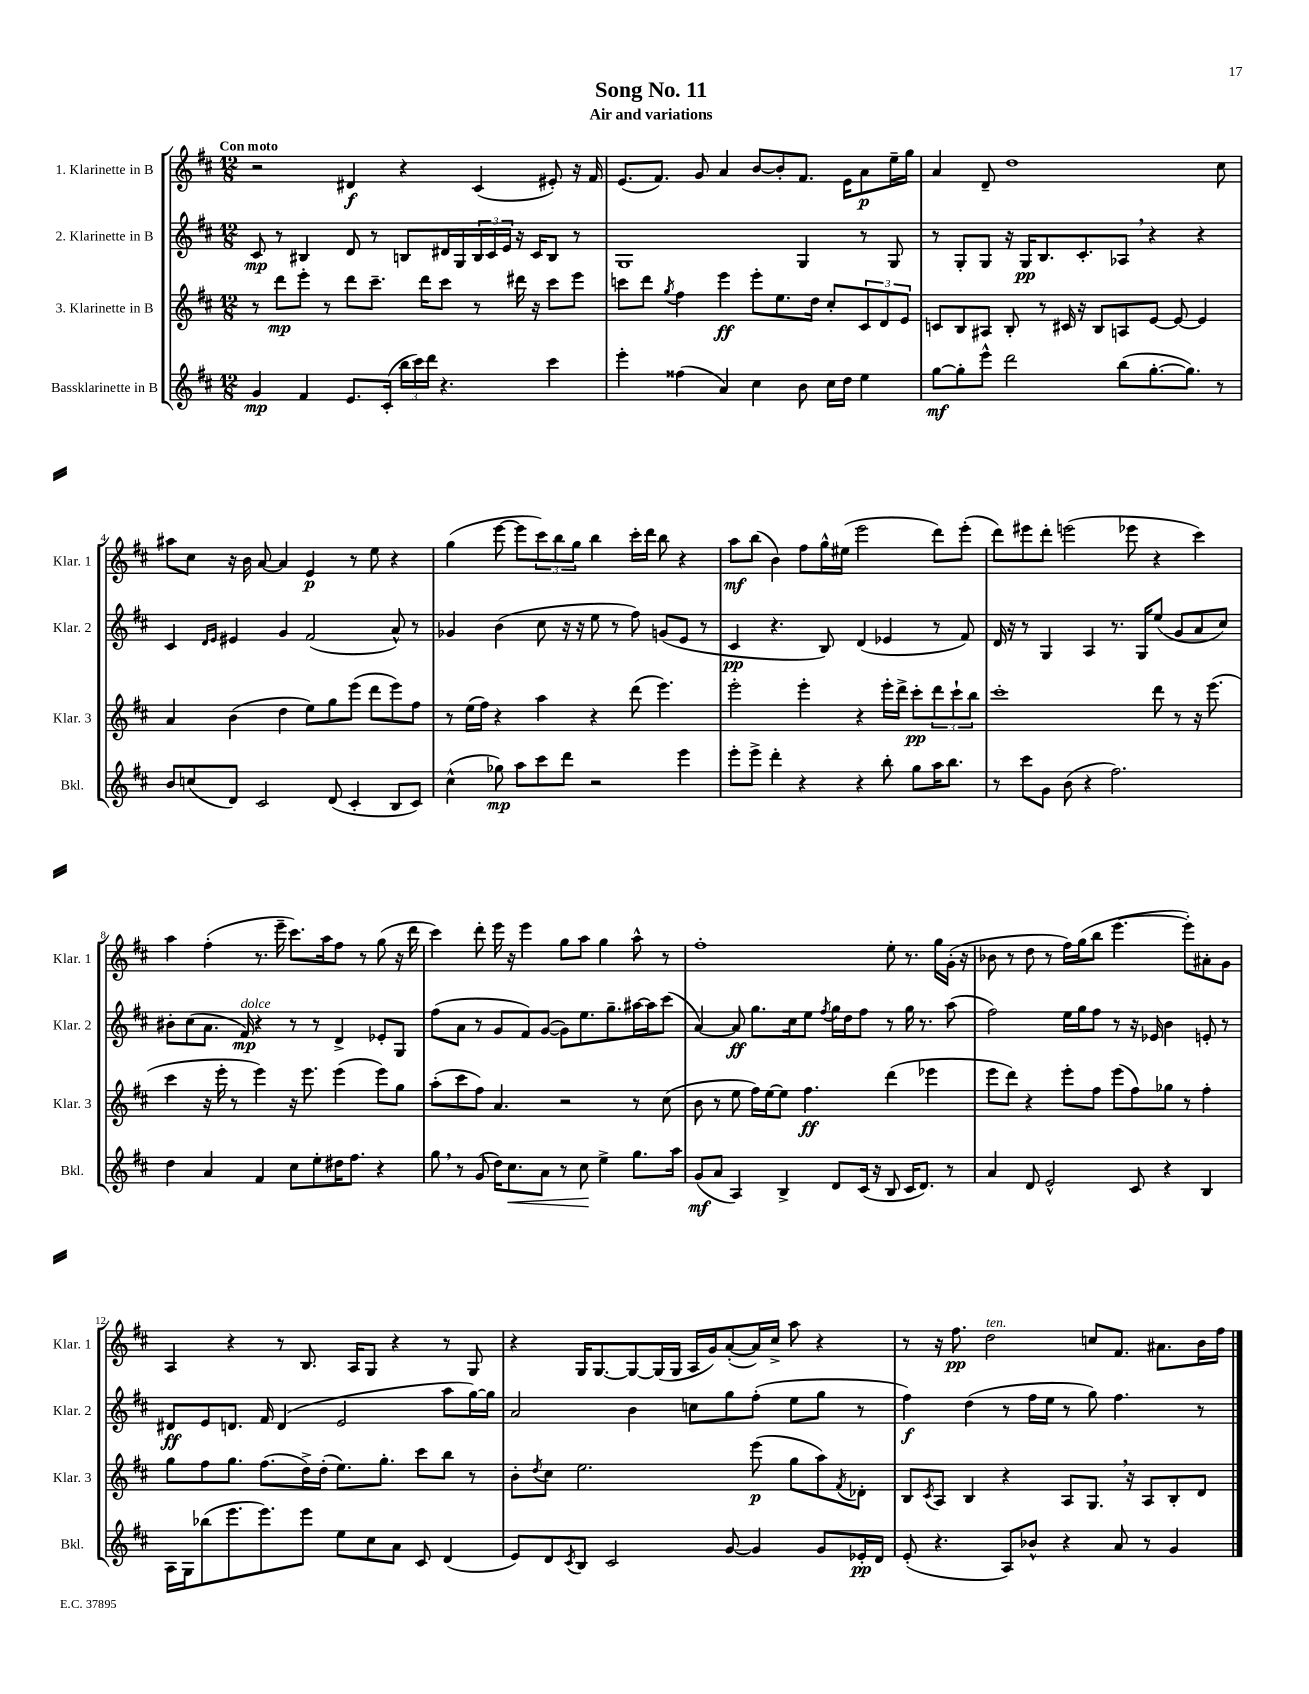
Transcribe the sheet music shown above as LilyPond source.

\header { title = "Song No. 11" subtitle = "Air and variations" }
<<
\new StaffGroup <<
\new Staff = "s0" \with { instrumentName = "1. Klarinette in B" shortInstrumentName = "Klar. 1" } {
    \clef treble \key d \major \numericTimeSignature \time 12/8 \tempo "Con moto"
    r2 dis'4\f r4 cis'4( eis'8-.) r16 fis'16 |
    e'8.( fis'8.) g'8 a'4 b'8~ b'8-. fis'8. e'16 a'8\p e''16-- g''16 |
    a'4 d'8-- d''1 cis''8 |
    ais''8 cis''8 r16 b'16 a'8~ a'4 e'4\p r8 e''8 r4 |
    g''4( e'''8~ e'''8 \tuplet 3/2 { cis'''8) b''8 g''8 } b''4 cis'''16-. d'''16 b''8 r4 |
    a''8\mf b''8( b'4) fis''8 g''16-^ eis''16( e'''2 d'''8) e'''8-.( |
    d'''8) eis'''8 d'''8-. e'''2( ees'''8 r4 cis'''4) |
    a''4 fis''4-.( r8. e'''16-- cis'''8.) a''16 fis''8 r8 g''8( r16 d'''16 |
    cis'''4) d'''8-. e'''16 r16 e'''4 g''8 a''8 g''4 a''8-^ r8 |
    fis''1-. e''8-. r8. g''16 g'16-.( r16 |
    bes'8 r8 d''8 r8 fis''16) g''16( b''8 e'''4.~ e'''8-.) ais'8-. g'8 |
    a4 r4 r8 b8. a16 g8 r4 r8 g8 |
    r4 g16 g8.~ g8~ g16( g16 a16 g'16) a'8~-.( a'16) cis''16-> a''8 r4 |
    r8 r16 fis''8.\pp d''2^\markup { \italic "ten." } c''8 fis'8. ais'8. b'16 fis''16 \bar "|." |
}
\new Staff = "s1" \with { instrumentName = "2. Klarinette in B" shortInstrumentName = "Klar. 2" } {
    \clef treble \key d \major \numericTimeSignature \time 12/8
    cis'8\mp r8 bis4 d'8 r8 b8 dis'16 g16 \tuplet 3/2 { b16 cis'16 e'16 } r16 cis'16 b8 r8 |
    g1 g4 r8 g8 |
    r8 g8-. g8 r16 g16\pp b8. cis'8.-. aes8 \breathe r4 r4 |
    cis'4 \grace { d'16 e'16 } eis'4 g'4 fis'2( a'8-^) r8 |
    ges'4 b'4( cis''8 r16 r16 e''8 r8 fis''8) g'8( e'8 r8 |
    cis'4\pp r4. b8) d'4( ees'4 r8 fis'8) |
    d'16 r16 r8 g4 a4 r8. g16 e''8( g'8 a'8 cis''8) |
    bis'8-. cis''8( a'8. fis'16\mp^\markup { \italic "dolce" }) r4 r8 r8 d'4-> ees'8-. g8 |
    fis''8( a'8 r8 g'8 fis'8) g'8~( g'8) e''8. g''8.-- ais''16~ ais''16 cis'''8( |
    a'4~) a'8\ff g''8. cis''16 e''8 \acciaccatura { fis''8 } g''16 d''16 fis''8 r8 g''16 r8. a''8( |
    fis''2) e''16 g''16 fis''8 r8 r16 ees'16 b'4 e'8-. r8 |
    dis'8\ff e'8 d'8. fis'16 d'4( e'2 a''8 g''16~) g''16 |
    a'2 b'4 c''8 g''8 fis''8-.( e''8 g''8 r8 |
    fis''4\f) d''4( r8 fis''16 e''16 r8 g''8) fis''4. r8 \bar "|." |
}
\new Staff = "s2" \with { instrumentName = "3. Klarinette in B" shortInstrumentName = "Klar. 3" } {
    \clef treble \key d \major \numericTimeSignature \time 12/8
    r8 d'''8\mp e'''8-. r8 d'''8 cis'''8.-- d'''16 cis'''8 r8 dis'''16 r16 cis'''8 e'''8 |
    c'''8 d'''8 \acciaccatura { g''8 } fis''4 e'''4\ff e'''8-. e''8. d''16 cis''8-. \tuplet 3/2 { cis'8 d'8 e'8 } |
    c'8 b8 ais8 b8-. r8 cis'16 r16 b8 a8 e'8~ e'8~ e'4 |
    a'4 b'4( d''4 e''8) g''8 e'''8( d'''8 e'''8) fis''8 |
    r8 e''16( fis''16) r4 a''4 r4 d'''8( e'''4.) |
    e'''2-. e'''4-. r4 e'''16-. d'''16-> cis'''8-.\pp \tuplet 3/2 { d'''8 cis'''8-! b''8 } |
    cis'''1-. d'''8 r8 r16 e'''8.( |
    cis'''4 r16 e'''16-. r8 e'''4) r16 e'''8. e'''4( e'''8) g''8 |
    a''8-.( cis'''8 fis''8) a'4. r2 r8 cis''8( |
    b'8 r8 e''8 fis''16) e''16~ e''8 fis''4.\ff d'''4( ees'''4 |
    e'''8 d'''8) r4 e'''8-. fis''8 e'''8( fis''8) ges''8 r8 fis''4-. |
    g''8 fis''8 g''8. fis''8.( d''16->) d''16-.( e''8.) g''8.-. cis'''8 b''8 r8 |
    b'8-. \acciaccatura { d''8 } cis''8 e''2. e'''8\p( g''8 a''8) \acciaccatura { fis'8 } des'8-. |
    b8 \acciaccatura { cis'8 } a8 b4 r4 a8 g8. \breathe r16 a8 b8-. d'8 \bar "|." |
}
\new Staff = "s3" \with { instrumentName = "Bassklarinette in B" shortInstrumentName = "Bkl." } {
    \clef treble \key d \major \numericTimeSignature \time 12/8
    g'4\mp fis'4 e'8. cis'16-.( \tuplet 3/2 { b''16 cis'''16) d'''16 } r4. cis'''4 |
    e'''4-. fisis''4( a'4) cis''4 b'8 cis''16 d''16 e''4 |
    g''8~\mf g''8-. e'''8-^ d'''2 b''8( g''8.~-. g''8.) r8 |
    b'8 c''8( d'8) cis'2 d'8( cis'4-. b8 cis'8) |
    cis''4-^( ges''8\mp) a''8 cis'''8 d'''8 r2 e'''4 |
    e'''8-. e'''8-> d'''4-. r4 r4 b''8-. g''8 a''16 b''8. |
    r8 cis'''8 g'8 b'8( r4 fis''2.) |
    d''4 a'4 fis'4 cis''8 e''8-. dis''16 fis''8. r4 |
    g''8 \breathe r8 g'8( d''16) cis''8.\< a'8 r8 cis''8\! e''4-> g''8. a''16 |
    g'8\mf( a'8 a4) b4-> d'8 cis'16( r16 b8 cis'16 d'8.) r8 |
    a'4 d'8 e'2-^ cis'8 r4 b4 |
    a16 g16 bes''8( e'''8. e'''8.) e'''8 e''8 cis''8 a'8 cis'8 d'4( |
    e'8) d'8 \acciaccatura { cis'8 } b8 cis'2 g'8~ g'4 g'8 ees'16-.\pp d'16 |
    e'8-.( r4. a8) bes'8-^ r4 a'8 r8 g'4 \bar "|." |
}
>>
>>
